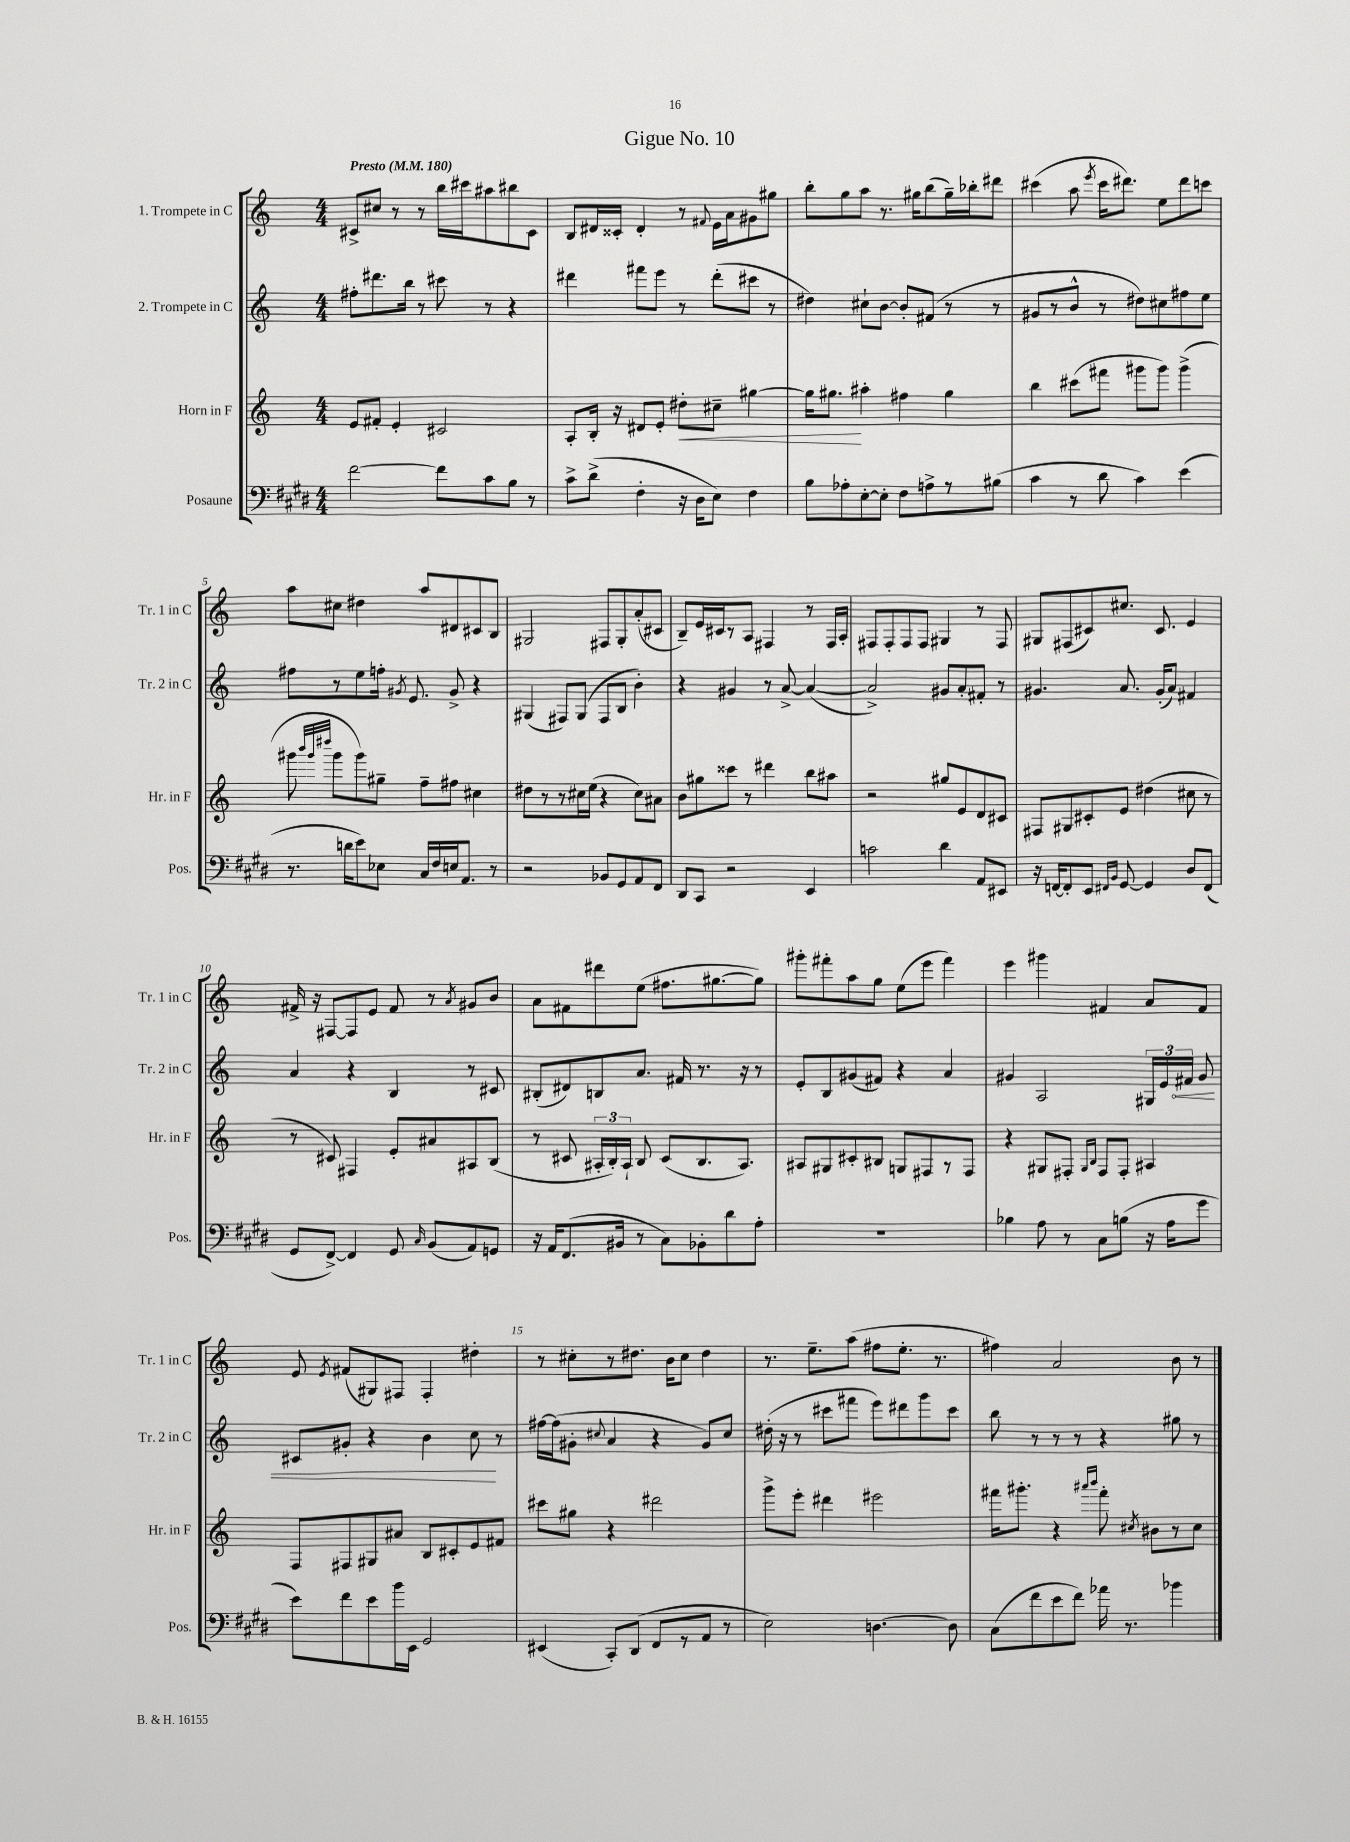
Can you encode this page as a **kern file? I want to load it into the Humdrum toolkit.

**kern	**kern	**kern	**kern
*staff4	*staff3	*staff2	*staff1
*clefF4	*clefG2	*clefG2	*clefG2
*k[f#c#g#d#]	*k[]	*k[]	*k[]
*M4/4	*M4/4	*M4/4	*M4/4
*MM180	*MM180	*MM180	*MM180
[2f#\	8e/L	8ff#'\L	8c#^/L
.	8f#'/J	8.ddd#\	8cc#/J
.	4e'/	.	8r
.	.	16bb\Jk	.
.	.	8r	8r
8f#\]L	2c#/	8ccc#\	16bb\LL
.	.	.	16ccc#\J
8c#\	.	8r	8aa#\
8B\J	.	4r	8bb#\
8r	.	.	8c#\J
=	=	=	=
8c#^\L	8A'/L	4ddd#\	8B/L
(8d#^\J	16B'/Jk	.	16d#/L
.	16r	.	16c##'/JJ
4F#'\	8d#/L	8fff#\L	4d#'/
.	8e'/J	8eee\J	.
16r	8dd#'\L	8r	8r
16D#\LK	.	.	.
.	.	.	8qqf#/
8E\J)	8cc#~\J	(8ddd#'\L	16e\LL
.	.	.	16a\J
4F#\	[4gg#\	8ccc#\J	8g#\
.	.	8r	8gg#\J
=	=	=	=
8B\L	16gg#\]LK	4dd#\)	8bb'\L
.	8.gg#\J	.	.
8A-'\	.	.	8gg\
[8E'\	4aa#'\	8cc#`\L	8aa\J
8E'\]J	.	[8b\J	8.r
8F#\L	4ff#\	8b'/]L	.
.	.	.	16gg#\LK
8A^\	.	(8f#/J	(8bb\
8r	4gg#\	8r	16gg#~\L)
.	.	.	16bb-'\J
(8B#\J	.	8r	8ddd#\J
=	=	=	=
4c#\	4bb\	8g#/L	(4ccc#\
.	.	8r	.
8r	(8ccc#\L	8b^^/J	8aa\
.	.	.	8qeee/
8d#\	8fff#\J	8r	16ccc#\LK
.	.	.	8.ddd#\J)
4c#\)	8ggg#\L	8dd#\L)	.
.	8ggg#\J)	8cc#\	8ee\L
(4e\	(4ggg#^\	8ff#\	8ddd#\
.	.	8ee\J	8ccc\J
=	=	=	=
8.r	8ggg#\	8ff#\L	8aa\L
.	32qqbbb/LLL	.	.
.	32qqggg#/	.	.
.	32qqdddd#/JJJ	.	.
.	8ggg#\L	8r	8cc#\J
16d\LK	.	.	.
8e\)	8ggg#\)	8ee\	4dd#\
8E-\J	8gg#~\J	16ff'\Jk	.
.	.	8qg#/	.
.	.	8.e/	.
16C#/LL	8ff~\L	.	8aa/L
16F#/	.	.	.
16E/J	8ff#\J	8g#^/	8d#/
8.AA/J	.	.	.
.	4cc#\	4r	8c#/
8r	.	.	8B/J
=	=	=	=
2r	8dd#\L	(4G#/	2G#/
.	8r	.	.
.	8r	8F#/L)	.
.	16cc#\L	(8G#/J	.
.	(16ee\JJ	.	.
8BB-/L	4r	8F#/L	8F#/L
8GG#/	.	8B/J	8G#'/
8AA/	8cc#\L)	4b'\)	(8a'/
8FF#/J	8a#\J	.	8c#/J
=	=	=	=
8DD#/L	8b\L	4r	8B~/L)
8CC#/J	8gg#\	.	16e/L
.	.	.	16c#/J
2r	8ccc##\J	4g#/	8r
.	8r	.	8A/J
.	4ddd#\	8r	4F#/
.	.	[8a^/	.
4EE/	8bb\L	(4a/_	8r
.	8aa#\J	.	16F#/LL
.	.	.	16A'/JJ
=	=	=	=
2c\	2r	2a^/])	8F#/L
.	.	.	8F#'/
.	.	.	8F#/
.	.	.	8F#/J
4d#\	8gg#/L	8g#/L	4G#/
.	8e/	8a'/	.
8AA/L	8d/	8f#'/J	8r
8EE#/J	8c#/J	8r	8F#/
=	=	=	=
16r	8F#/L	4.g#/	8G#/L
[16FF/LK	.	.	.
8FF'/]	8G#/	.	(8F#/
8EE/J	8c#'/	.	8c#/)
16qqFF#/LL	.	.	.
16qqBB/JJ	.	.	.
[8GG#/	8e/J	8.a/	8.cc#/J
4GG#/]	(4dd#\	.	.
.	.	(16g#'/LK	8.c#/
.	.	8a/J)	.
8D#/L	8cc#\	4f#/	4e/
(8FF#/J	8r	.	.
=	=	=	=
8GG#/L	8r	4a/	16f#^/
.	.	.	16r
[8FF#^/J)	8c#/)	.	[8F#/L
4FF#/]	4F#/	4r	8F#/]
.	.	.	8e/J
8GG#/	8e'/L	4B/	8f#/
16qqC#/	.	.	.
(8BB/L	8a#/	.	8r
.	.	.	8qa/
8AA/)	8A#/	8r	8g#/L
8GG/J	(8B/J	8c#/	8b/J
=	=	=	=
16r	8r	(8B#'/L	8a\L
16AA/LK	.	.	.
(8.FF#/	8c#/	8d#/)	8f#\
.	24A#'/LL	8B/	8ddd#\
.	24B'/)	.	.
16BB#/Jk	.	.	.
.	24A#`/JJ	.	.
8r	8B/	8.a/J	(8ee\J
8C#\L)	(8c#/L	.	8.ff#\L
.	.	16f#/	.
8BB-'\	8.B/	8.r	.
.	.	.	[8.gg#\
8d#\	.	.	.
.	8.A#/J)	16r	.
8A'\J	.	8r	8gg#\]J)
=	=	=	=
1r	8A#/L	8e'/L	8ggg#'\L
.	8G#/	8B/	8fff#'\
.	8c#'/	(8g#/	8aa\
.	8B#/J	8f#/J)	8gg\J
.	8G/L	4r	(8ee\L
.	8F#/	.	8eee\J
.	8r	4a/	4fff#\)
.	8F#/J	.	.
=	=	=	=
4B-\	4r	4g#/	4eee\
8A\	8G#/L	2A/	4ggg#\
8r	8F#'/J	.	.
.	16qqG#/LL	.	.
.	16qqB/JJ	.	.
8C#\L	8F#/L	.	4f#/
(8B\J	8F#'/J	.	.
16r	4A#/	24G#/LL	8a/L
.	.	24e/	.
16A\LK	.	.	.
.	.	24f#/JJ	.
8g#\J	.	8g#/	8f#/J
=	=	=	=
8e\L)	8F/L	8c#/L	8e/
.	.	.	8qe/
8f#\	8F#/	8g#'/J	(8f#/L
8e\	8G#/	4r	8G#/)
16b\L	8a#/J	.	8F#/J
16EE\JJ	.	.	.
2GG#/	8B/L	4b\	4F#'/
.	8c#'/	.	.
.	8e/	8cc\	4dd#'\
.	8f#/J	8r	.
=	=	=	=
(4EE#/	8ccc#\L	[16ff#\LL	8r
.	.	(16ff#\]J	.
.	8gg#\J	8g#'\J	8cc#'\L
.	.	8qqcc#/	.
8CC#'/L)	4r	4a/	8r
(8DD#/J	.	.	8.dd#\J
8FF#/L	2ddd#\	4r	.
.	.	.	16b\LK
8r	.	.	8cc#\J
8AA/J	.	8g#/L)	4dd#\
8r	.	8cc#/J	.
=	=	=	=
2E\)	8ggg^\L	(16dd#'\	8.r
.	.	16r	.
.	8eee'\J	8r	.
.	.	.	8.ee~\L
.	4ddd#\	8ccc#\L	.
.	.	8fff#\J	(8aa\J
[4.D\	2eee#\	8eee\L)	8ff#\L
.	.	8ddd#\	8.ee'\J
.	.	8ggg\	.
.	.	.	8.r
8D\]	.	8ccc#\J	.
=	=	=	=
(8C#\L	16fff#\LK	8bb\	4ff#\)
.	8.ggg#'\J	.	.
8f#\	.	8r	.
8e\	4r	8r	2a/
8f#\J)	.	8r	.
.	16qqaaa#/LL	.	.
.	16qqbbb/JJ	.	.
16a-\	8fff#'\	4r	.
8.r	.	.	.
.	8qcc#/	.	.
.	8b#\L	.	.
4b-\	8r	8gg#\	8b\
.	8cc#\J	8r	8r
==	==	==	==
*-	*-	*-	*-
